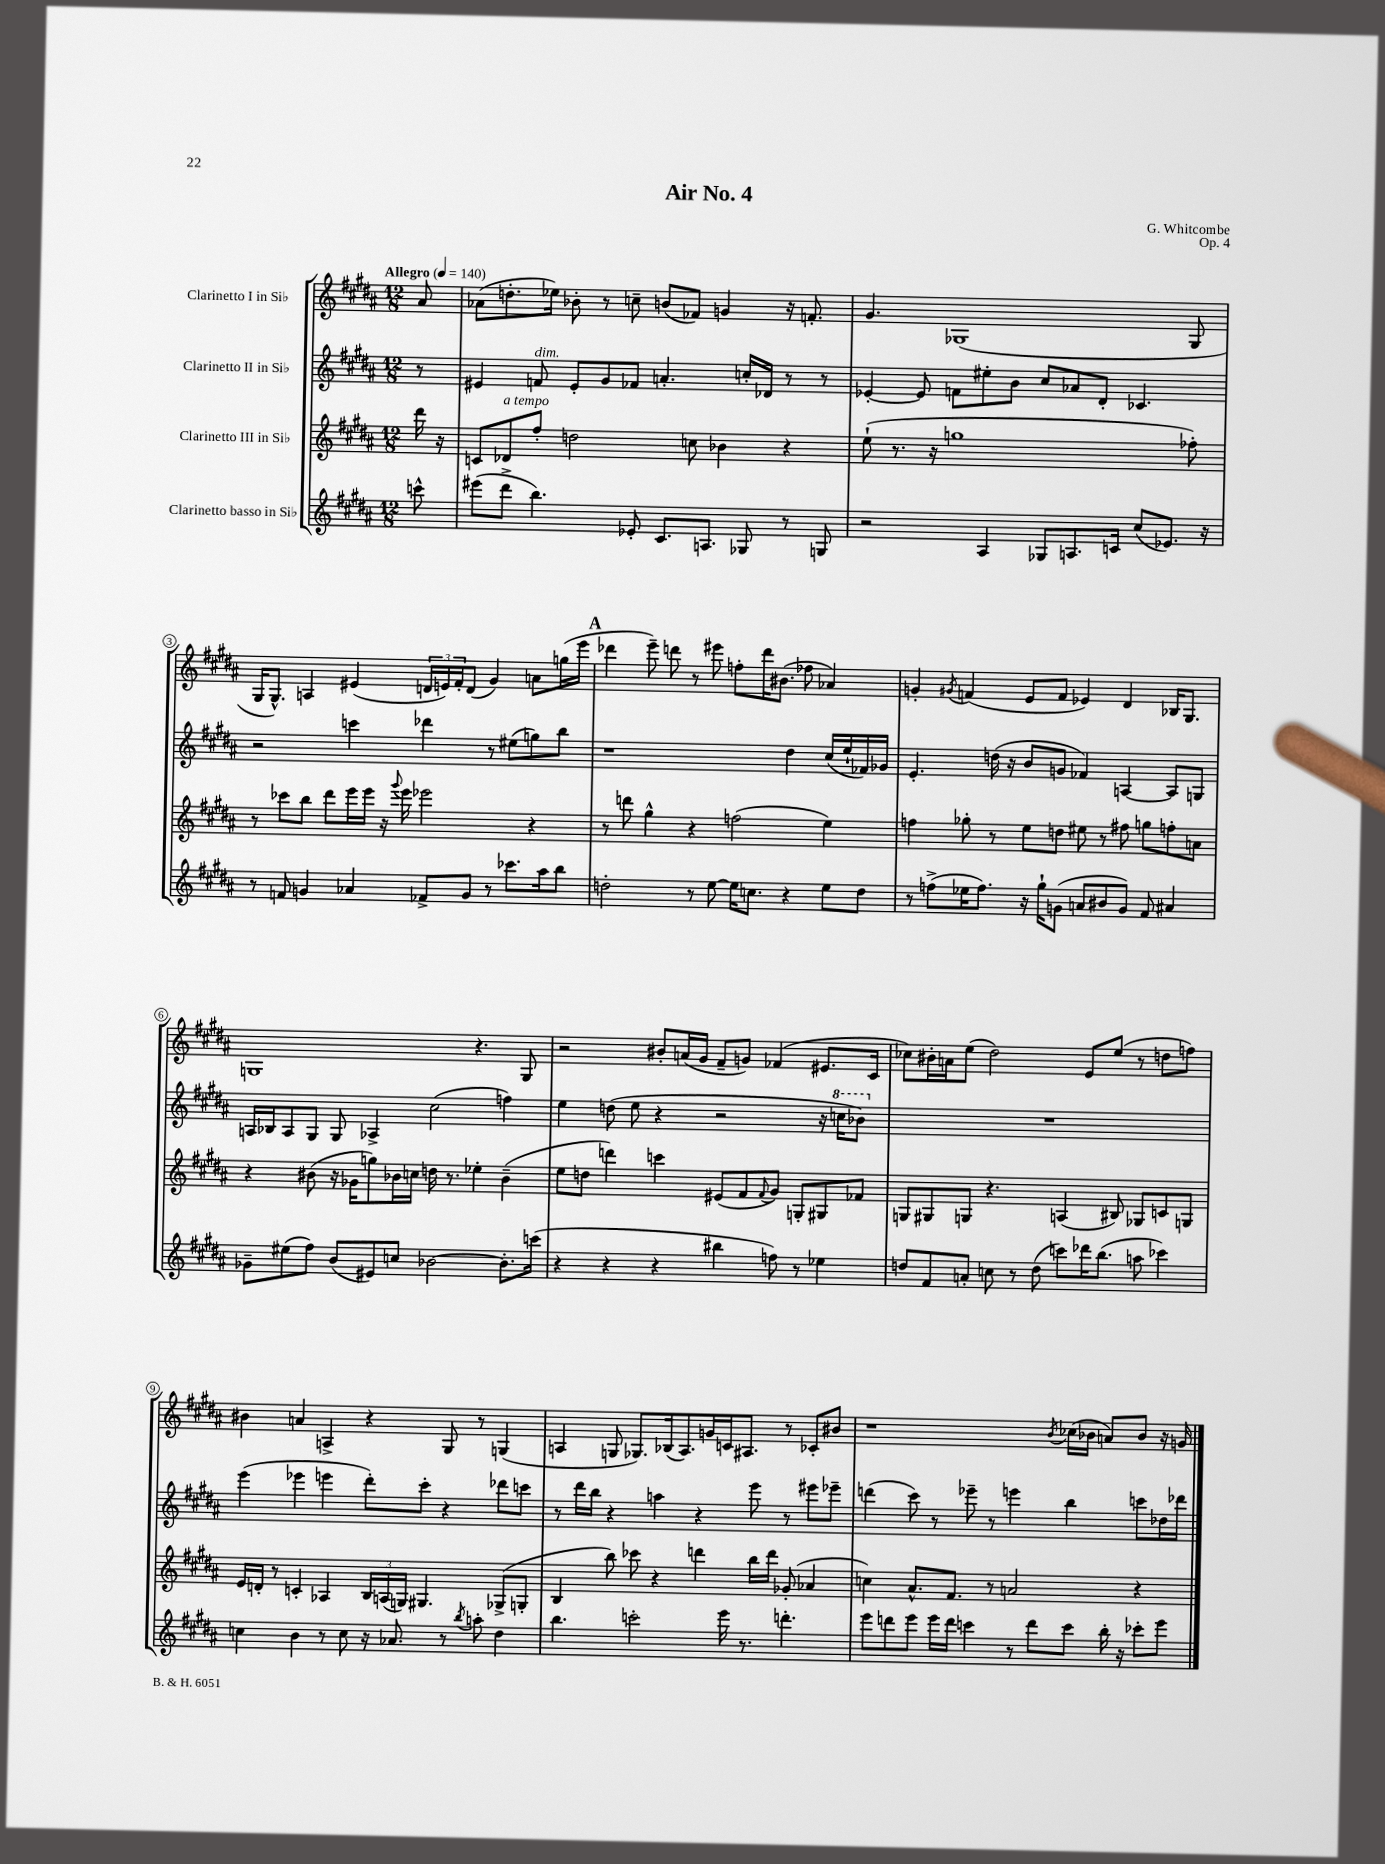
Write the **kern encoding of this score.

**kern	**kern	**kern	**kern
*staff4	*staff3	*staff2	*staff1
*clefG2	*clefG2	*clefG2	*clefG2
*k[f#c#g#d#a#]	*k[f#c#g#d#a#]	*k[f#c#g#d#a#]	*k[f#c#g#d#a#]
*M12/8	*M12/8	*M12/8	*M12/8
*MM140	*MM140	*MM140	*MM140
8ccc^^	16ddd#	8r	8a#
.	16r	.	.
=	=	=	=
(8eee#	8c	4e#	(8a-
8ddd#^	8d-	.	8.dd'
4.bb)	8ff#'	8f	.
.	.	.	16ee-)
.	2dd	8e#'	8b-'
.	.	8g#	8r
8e-'	.	8f-	8cc~
8.c#	.	4.a'	(8b
.	8cc	.	8f-)
8.A	.	.	.
.	4b-	.	4g
8G-	.	16cc'	.
.	.	16d-	.
8r	4r	8r	16r
.	.	.	8.f'
8G	.	8r	.
=	=	=	=
2r	(8ee`	[4e-'	4.g#
.	8.r	.	.
.	.	8e-]	.
.	16r	.	.
.	1gg	8f	(1G-
4A#	.	8ee#'	.
.	.	8b	.
8G-	.	8cc#	.
8.A	.	8a-	.
.	.	8d#'	.
16c	.	.	.
(8cc#	.	4.c-	.
8.e-)	.	.	.
.	8ff-')	.	8G-
16r	.	.	.
=	=	=	=
8r	8r	2r	16G#
.	.	.	8.G#^^)
8f	8ccc-	.	.
4g	8bb	.	4A
.	8ddd#	.	.
4a-	16eee	4ccc	(4e#
.	16eee	.	.
.	16r	.	.
.	8qqggg#	.	.
.	16eee	.	.
8f-^	2eee-	4ddd-	24d
.	.	.	24e)
.	.	.	24f#'
8g	.	.	(8d
8r	.	8r	4g#)
8.ccc-	.	(8ee#	.
.	4r	8gg)	8a
16aa#	.	.	.
8bb	.	8bb	(16gg
.	.	.	16eee
=	=	=	=
2dd'	8r	1r	4ddd-
.	8ddd	.	.
.	4gg#^^	.	8eee~)
.	.	.	8ddd
8r	4r	.	8r
[8ee	.	.	8eee#
16ee]	(2ff	.	8ff'
8.cc	.	.	.
.	.	.	16ddd
.	.	.	(8.b#
4r	.	4dd#	.
.	.	.	8ff-
8ee	4ee)	(16cc#	4a-)
.	.	16ee`	.
8dd	.	16f-)	.
.	.	16g-	.
=	=	=	=
8r	4ff	4.e'	4g'
(8ff^	.	.	.
.	.	.	8qg#
16ee-	8gg-'	.	(4f
8.ff)	.	.	.
.	8r	(16dd	.
.	.	16r	.
16r	8ee	8b	8e
16gg#`	.	.	.
(8g	8dd	8g	8f
8a	8ee#	4f-)	4e-)
8b#	8r	.	.
8g)	8ff#	[4A	4d#
8f#	8gg	.	.
4a#	8ff'	8A]	16B-
.	.	.	8.G#
.	8a	8G	.
=	=	=	=
8g-~	4r	16A	1G
.	.	16B-	.
(8ee#	.	8A	.
8ff#)	(8b#	8G#	.
(8b	16r	8G#	.
.	16g-	.	.
8e#)	8gg)	4A-^	.
8cc	16b-	.	.
.	16cc	.	.
[2b-	16dd	(2cc#	.
.	8.r	.	.
.	4ee-'	.	4.r
8.b-']	(4b-~	4ff)	.
.	.	.	8G
(16ccc	.	.	.
=	=	=	=
4r	8ee	4ee	2r
.	8dd	.	.
4r	4ddd)	(8dd	.
.	.	8ee	.
4r	4ccc	4r	8b#'
.	.	.	(16a
.	.	.	16g#
4bb#	(8e#	2r	8f#~
.	8f#	.	8g)
.	8qqf#	.	.
8ff)	8g#)	.	(4f-
8r	8G'	.	.
4ee-	8G#	16r	8.e#
.	.	16ccc	.
.	8f-	8bb-)	.
.	.	.	16c#
=	=	=	=
8dd	8G	1.r	8cc-)
8f#	8G#	.	16b#'
.	.	.	16a
8a'	8G	.	(8ee
8cc	4.r	.	2dd#)
8r	.	.	.
(8dd	.	.	.
8ccc)	(4A	.	.
16ddd-	.	.	8e
(8.bb	.	.	.
.	8B#)	.	(8ee
8aa	8G-	.	8r
4ccc-)	8c	.	8dd
.	8G	.	8ff)
=	=	=	=
4cc	16e	(4eee	4b#
.	16d'	.	.
.	8r	.	.
4b	4c'	4eee-	4a
8r	4A-	4eee	4A^
8cc	.	.	.
16r	24B	8ddd#')	4r
.	(24A	.	.
8.a-	.	.	.
.	24G)	.	.
.	4.G#	8ccc#'	.
8r	.	4r	8G#
8qbb	.	.	.
8aa'	.	.	8r
4dd#	(8G-^	8ddd-	(4G
.	8G'	8ccc	.
=	=	=	=
4.bb	4B	8r	4A
.	.	16ddd#	.
.	.	16bb	.
.	8bb)	4r	8G
2ccc'	8ccc-	.	8.G-)
.	4r	4aa	.
.	.	.	(16B-
.	.	.	8.A)
.	4ddd	4r	.
.	.	.	16g
16eee	.	.	16c
8.r	.	.	8.A#
.	16bb	8eee	.
.	16ddd	.	.
4.ddd'	(8g-'	8r	8r
.	4a-	8eee#	8c-'
.	.	8eee-~	8b#
=	=	=	=
8eee	4cc)	(4ddd	1r
8ddd	.	.	.
8eee	8.a#^^	8ccc#)	.
16eee	.	8r	.
16ddd	8.f#	.	.
4ccc	.	8eee-~	.
.	8r	8r	.
8r	2a	4eee	.
8ddd	.	.	.
.	.	.	8qb
8ccc	.	4bb	(16cc-
.	.	.	16b-
16bb'	.	.	8a)
16r	.	.	.
8ccc-'	4r	8ccc	8b-
8eee	.	16dd-	16r
.	.	16ddd-	16g
==	==	==	==
*-	*-	*-	*-
